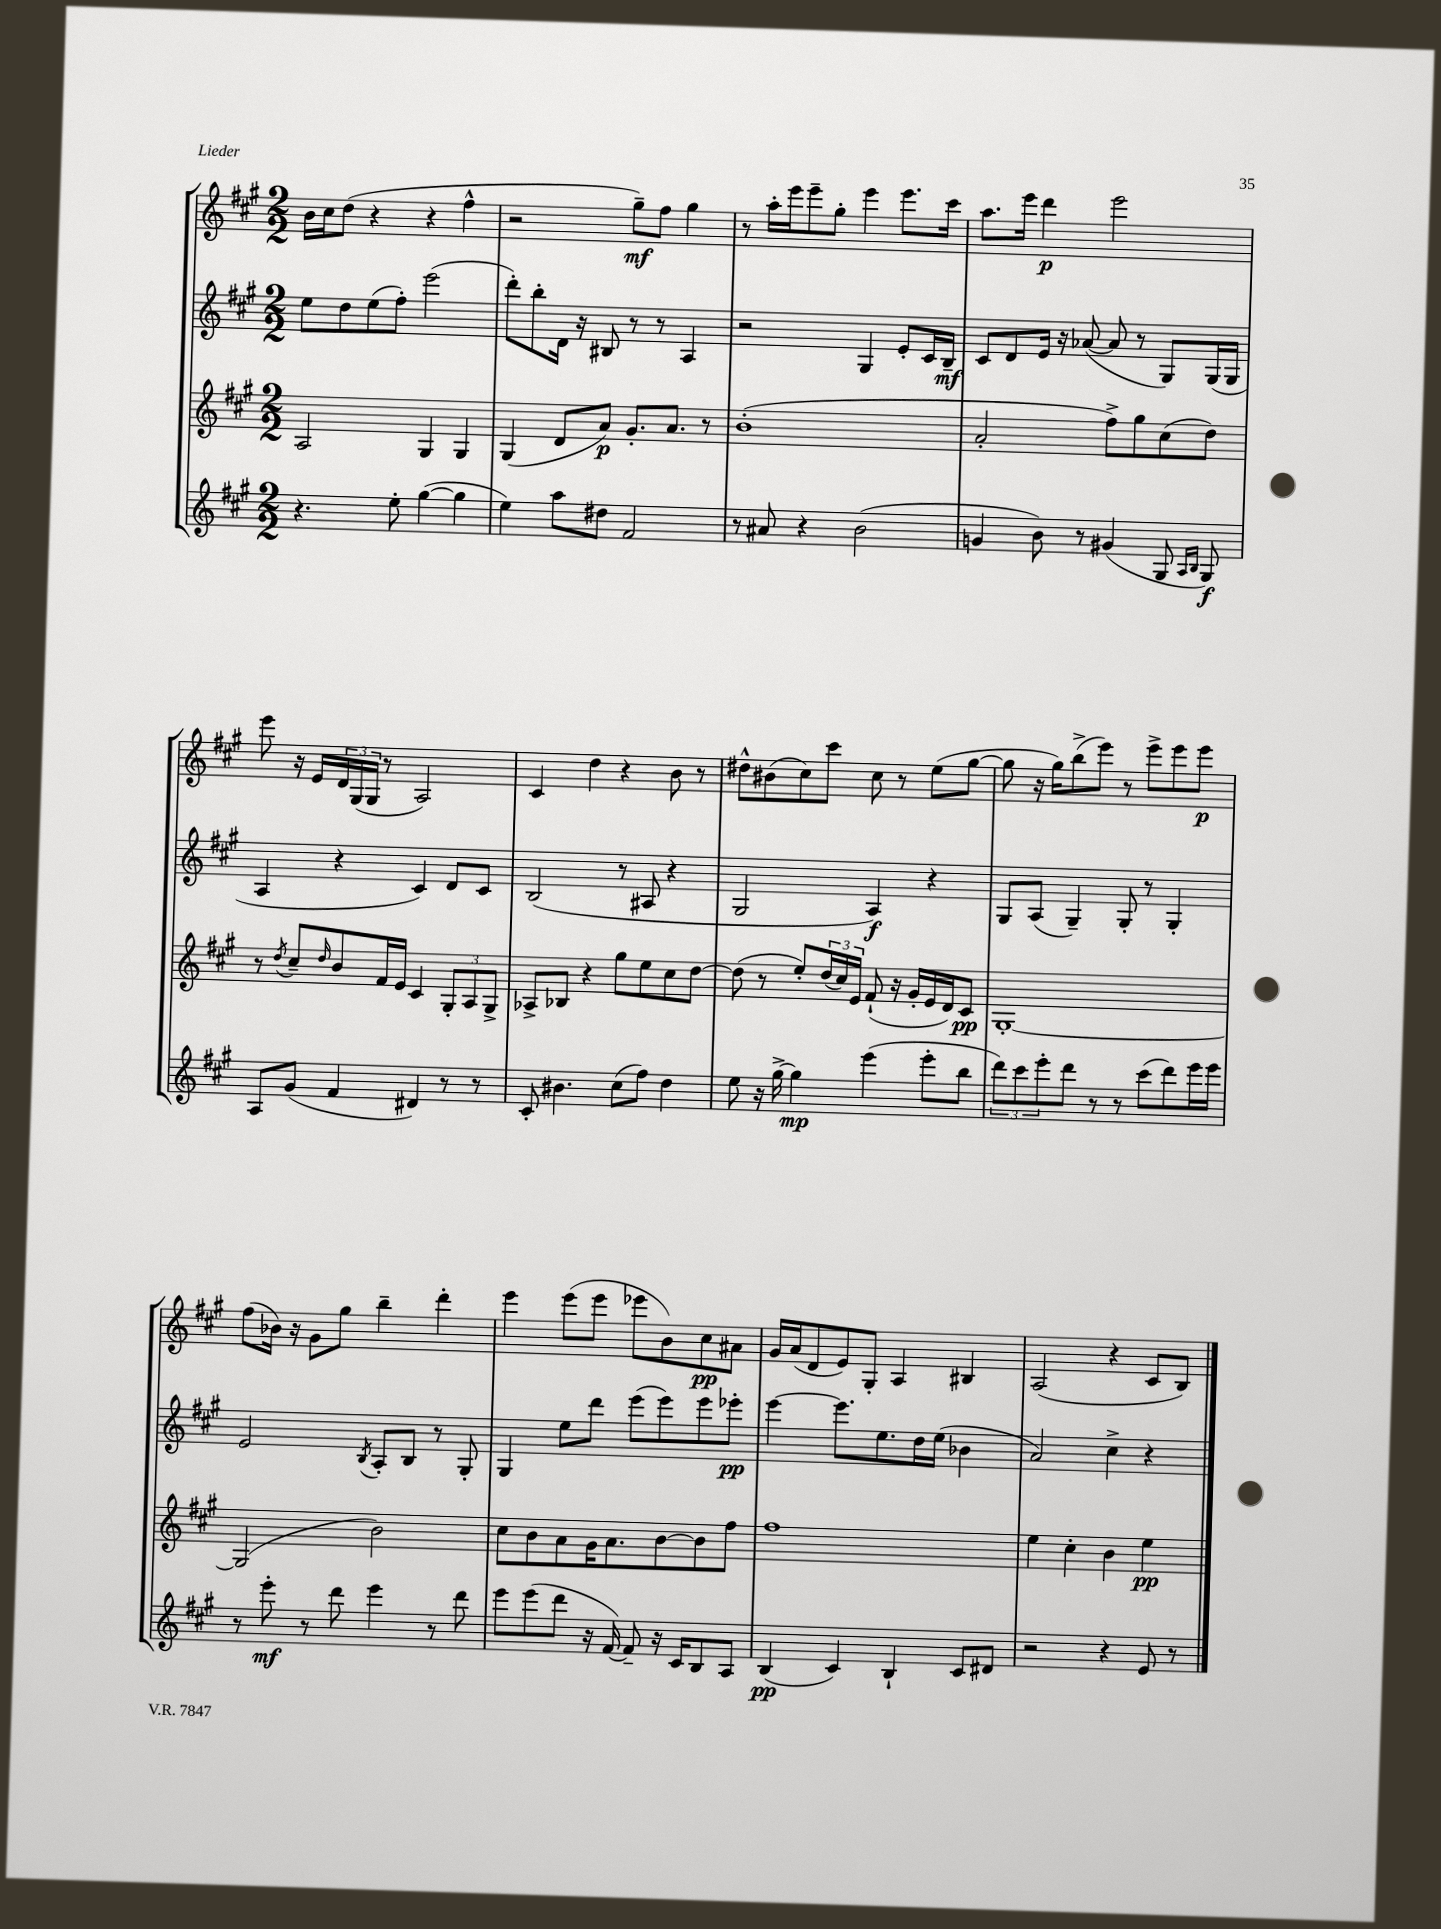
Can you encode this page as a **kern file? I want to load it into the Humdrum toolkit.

**kern	**dynam	**kern	**dynam	**kern	**dynam	**kern	**dynam
*part4	*part4	*part3	*part3	*part2	*part2	*part1	*part1
*staff4	*staff4	*staff3	*staff3	*staff2	*staff2	*staff1	*staff1
*clefG2	*	*clefG2	*	*clefG2	*	*clefG2	*
*k[f#c#g#]	*	*k[f#c#g#]	*	*k[f#c#g#]	*	*k[f#c#g#]	*
*M2/2	*	*M2/2	*	*M2/2	*	*M2/2	*
=87	=87	=87	=87	=87	=87	=87	=87
4.r	.	2A/	.	8ee\L	.	16b\LL	.
.	.	.	.	.	.	16cc#\J	.
.	.	.	.	8dd\	.	(8dd\J	.
.	.	.	.	(8ee\	.	4r	.
8ee'\	.	.	.	8ff#'\J)	.	.	.
([4gg#\	.	4G#/	.	(2eee\	.	4r	.
4gg#\]	.	4G#/	.	.	.	4ff#^^\	.
=88	=88	=88	=88	=88	=88	=88	=88
4ee\)	.	(4G#/	.	8ddd'\L)	.	2r	.
.	.	.	.	8bb'\	.	.	.
8aa\L	.	8d/L	.	16d\Jk	.	.	.
.	.	.	.	16r	.	.	.
8dd#X\J	.	8a/J)	p	8B#X/	.	.	.
2f#/	.	8.g#'/L	.	8r	.	8gg#~\L)	mf
.	.	.	.	8r	.	8ff#\J	.
.	.	8.a/J	.	.	.	.	.
.	.	.	.	4A/	.	4gg#\	.
.	.	8r	.	.	.	.	.
=89	=89	=89	=89	=89	=89	=89	=89
8r	.	(1b'	.	2r	.	8r	.
8a#X/	.	.	.	.	.	16aa'\LL	.
.	.	.	.	.	.	16eee\J	.
4r	.	.	.	.	.	8eee~\	.
.	.	.	.	.	.	8gg#'\J	.
(2b\	.	.	.	4G#/	.	4eee\	.
.	.	.	.	8e'/L	.	8.eee\L	.
.	.	.	.	16c#/L	.	.	.
.	.	.	.	16B~/JJ	mf	16ccc#\Jk	.
=90	=90	=90	=90	=90	=90	=90	=90
4gn/	.	2a'/	.	8c#/L	.	8.aa\L	.
.	.	.	.	8d/	.	.	.
.	.	.	.	.	.	16eee\Jk	.
8b\)	.	.	.	16e/Jk	.	4ddd\	p
.	.	.	.	16r	.	.	.
8r	.	.	.	([8a-X/	.	.	.
(4g#X/	.	8ff#^\L)	.	8a-/]	.	2eee\	.
.	.	8gg#\	.	8r	.	.	.
8G#/	.	(8cc#\	.	8G#/L)	.	.	.
16qqA/LL	.	.	.	.	.	.	.
16qqB/JJ	.	.	.	.	.	.	.
8G#/)	f	8dd\J)	.	(16G#/L	.	.	.
.	.	.	.	16G#/JJ	.	.	.
!!LO:LB:g=z
=91	=91	=91	=91	=91	=91	=91	=91
8A/L	.	8r	.	4A/	.	8eee\	.
.	.	8qdd/	.	.	.	.	.
(8g#/J	.	8cc#~/L	.	.	.	16r	.
.	.	.	.	.	.	16e/LL	.
.	.	16qqdd/	.	.	.	.	.
4f#/	.	8b/	.	4r	.	24d/	.
.	.	.	.	.	.	(24G#/	.
.	.	.	.	.	.	24G#/JJ	.
.	.	16f#/L	.	.	.	8r	.
.	.	16e/JJ	.	.	.	.	.
4d#X/)	.	4c#/	.	4c#/)	.	2A/)	.
8r	.	12G#'/L	.	8d/L	.	.	.
.	.	12A/	.	.	.	.	.
8r	.	.	.	8c#/J	.	.	.
.	.	12G#^/J	.	.	.	.	.
=92	=92	=92	=92	=92	=92	=92	=92
8c#'/	.	8A-X^/L	.	(2B/	.	4c#/	.
4.b#X\	.	8B-X/J	.	.	.	.	.
.	.	4r	.	.	.	4dd\	.
(8cc#\L	.	8gg#\L	.	8r	.	4r	.
8ff#\J)	.	8ee\	.	8A#X/	.	.	.
4dd\	.	8cc#\	.	4r	.	8b\	.
.	.	[8dd\J	.	.	.	8r	.
=93	=93	=93	=93	=93	=93	=93	=93
8ee\	.	(8dd\]	.	2G#/	.	8dd#X^^\L	.
16r	.	8r	.	.	.	(8b#X\	.
[16gg#^\	.	.	.	.	.	.	.
4gg#\]	mp	8ee'/L)	.	.	.	8cc#\)	.
.	.	(24dd/L	.	.	.	8ccc#\J	.
.	.	24cc#/)	.	.	.	.	.
.	.	24e/JJ	.	.	.	.	.
(4eee\	.	(8f#`/	.	4A/)	f	8cc#\	.
.	.	16r	.	.	.	8r	.
.	.	16g#'/LL	.	.	.	.	.
8eee'\L	.	16e/	.	4r	.	(8ee\L	.
.	.	16d/J)	.	.	.	.	.
8bb\J	.	8c#/J	pp	.	.	[8gg#\J	.
=94	=94	=94	=94	=94	=94	=94	=94
12ddd\L)	.	[1G#'	.	8G#/L	.	8gg#\]	.
12ccc#\	.	.	.	.	.	.	.
.	.	.	.	(8A/J	.	16r	.
12eee'\	.	.	.	.	.	.	.
.	.	.	.	.	.	16gg#\KL)	.
8ddd\J	.	.	.	4G#~/)	.	(8bb^\	.
8r	.	.	.	.	.	8eee\J)	.
8r	.	.	.	8G#'/	.	8r	.
(8ccc#\L	.	.	.	8r	.	8eee^\L	.
8ddd\)	.	.	.	4G#'/	.	8eee\	.
16eee\L	.	.	.	.	.	8eee\J	p
16eee\JJ	.	.	.	.	.	.	.
!!LO:LB:g=z
=95	=95	=95	=95	=95	=95	=95	=95
8r	.	(2G#/]	.	2e/	.	(8ff#\L	.
8eee'\	mf	.	.	.	.	16b-X\Jk)	.
.	.	.	.	.	.	16r	.
8r	.	.	.	.	.	8g#\L	.
8ddd\	.	.	.	.	.	8gg#\J	.
.	.	.	.	8qB/	.	.	.
4eee\	.	2b\)	.	8A'/L	.	4bb~\	.
.	.	.	.	8B/J	.	.	.
8r	.	.	.	8r	.	4ddd'\	.
8ddd\	.	.	.	8G#'/	.	.	.
=96	=96	=96	=96	=96	=96	=96	=96
8eee\L	.	8cc#\L	.	4G#/	.	4eee\	.
(8eee\	.	8b\	.	.	.	.	.
8ddd\J	.	8a\	.	8ee\L	.	(8eee\L	.
16r	.	16g#\K	.	8ddd\J	.	8eee\J	.
[16f#/)	.	8.a\	.	.	.	.	.
8f#~/]	.	.	.	(8eee\L	.	8eee-X\L	.
16r	.	[8b\	.	8eee\)	.	8b\)	.
16c#/KL	.	.	.	.	.	.	.
8B/	.	8b\]	.	8eee\	.	8cc#\	pp
8A/J	.	8ff#\J	.	8eee-X'\J	pp	8a#X\J	.
=97	=97	=97	=97	=97	=97	=97	=97
(4B/	pp	1ff#	.	[4eee\	.	16g#/LL	.
.	.	.	.	.	.	(16a/J	.
.	.	.	.	.	.	8d/	.
4c#/)	.	.	.	8.eee\L]	.	8e/)	.
.	.	.	.	.	.	8G#'/J	.
.	.	.	.	8.ee\	.	.	.
4B`/	.	.	.	.	.	4A/	.
.	.	.	.	16dd\L	.	.	.
.	.	.	.	(16ee\JJ	.	.	.
8c#/L	.	.	.	4b-X\	.	4B#X/	.
8d#X/J	.	.	.	.	.	.	.
=98	=98	=98	=98	=98	=98	=98	=98
2r	.	4ee\	.	2a/)	.	(2A/	.
.	.	4cc#'\	.	.	.	.	.
4r	.	4b\	.	4cc#^\	.	4r	.
8e/	.	4ee\	pp	4r	.	8c#/L	.
8r	.	.	.	.	.	8B/J)	.
==	==	==	==	==	==	==	==
*-	*-	*-	*-	*-	*-	*-	*-
